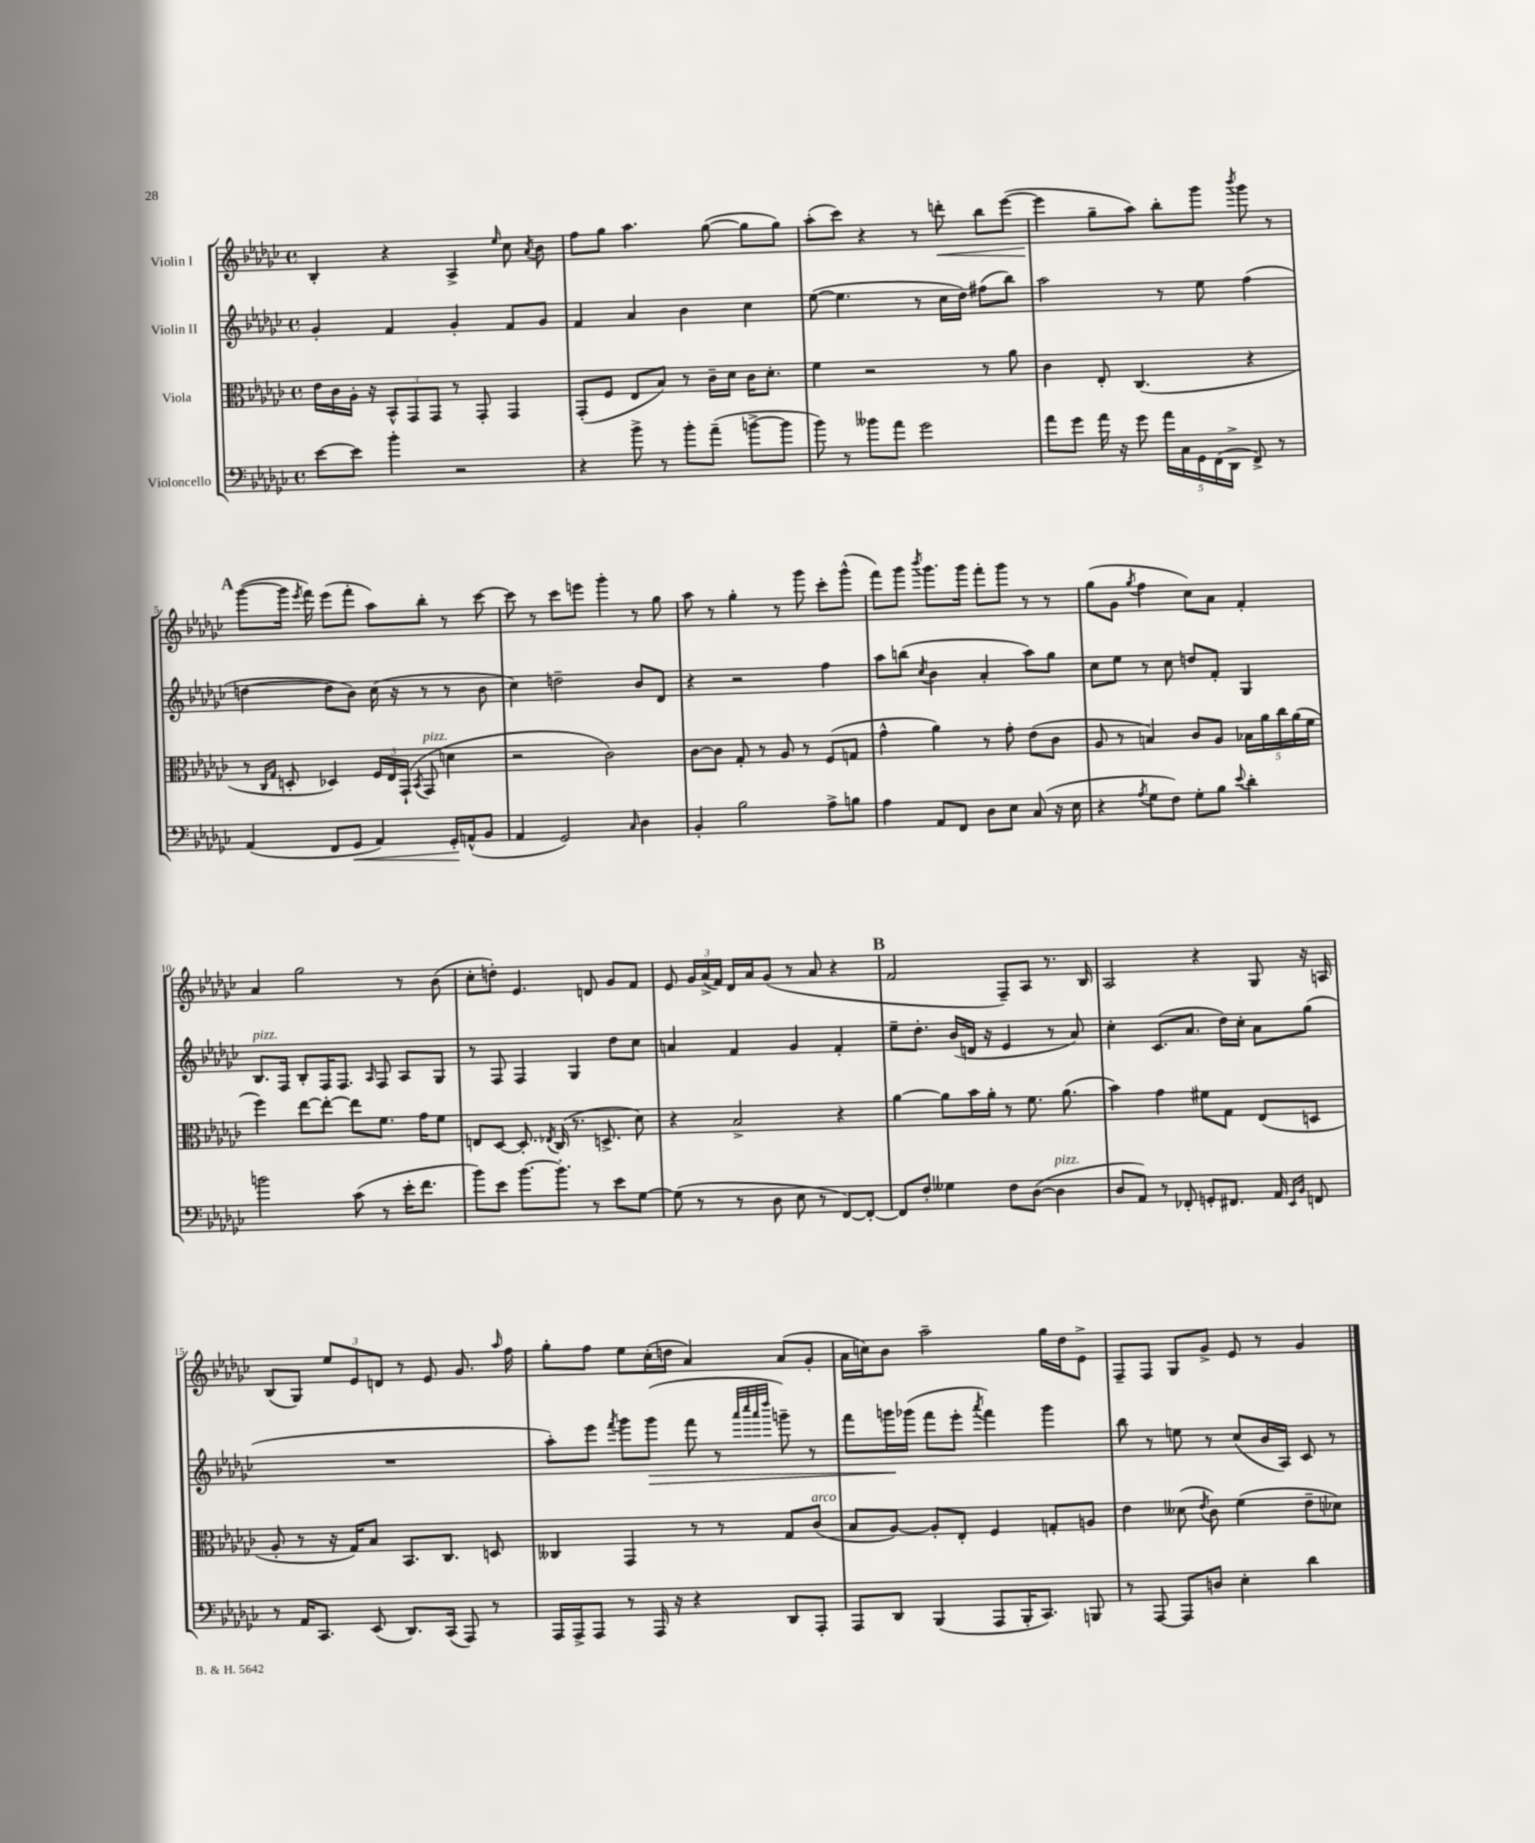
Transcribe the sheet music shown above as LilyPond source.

<<
\new StaffGroup <<
\new Staff = "s0" \with { instrumentName = "Violin I" } {
    \clef treble \key ges \major \defaultTimeSignature \time 4/4
    \autoBeamOff bes4-. r4 aes4-> \grace { ees''16 } ces''8 \acciaccatura { aes'8 } bes'8 |
    f''8[ ges''8] aes''4. ges''8~( ges''8[ ges''8]) |
    aes''8[-.( ces'''8]) r4 r8 d'''8-.\< bes''8[ ees'''8]~( |
    ees'''4\! ges''8[-- aes''8]) bes''8[-. ges'''8] \acciaccatura { bes'''8 } ges'''8 r8 |
    \mark \markup { \bold "A" } ges'''8[~( ges'''16] \acciaccatura { ees'''8 } f'''16) ees'''8[( f'''8]-. aes''8[) bes''8]-. r8 ces'''8~ |
    ces'''8 r8 ces'''8[ e'''8] ges'''4-. r8 ges''8 |
    aes''8 r8 ges''4-. r8 ges'''8 ces'''8[-. ges'''8]-^( |
    f'''8[) ges'''8] \acciaccatura { bes'''8 } ges'''8.[ ges'''16] f'''8[-. ges'''8] r8 r8 |
    ges''8[( ges'8] \acciaccatura { ges''8 } f''4 ces''8[) aes'8] f'4-. |
    aes'4 ges''2 r8 bes'8( |
    ces''8[-. d''8]-.) ees'4. d'8 ges'8[ f'8] |
    ees'8 \tuplet 3/2 { ges'16[ aes'16->( f'16]) } des'16[ aes'16 ges'8]( r8 aes'8 r4 |
    \mark \markup { \bold "B" } f'2 f8[--) aes8] r8. bes16 |
    aes2 r4 ges8 r16 a16 |
    bes8[( ges8]) \tuplet 3/2 { ees''8[ ees'8 d'8] } r8 ees'8 ges'8. \grace { aes''16 } f''16 |
    ges''8[-. f''8] ees''8[ ces''16-.( d''16] aes'4) aes'8[( ges'8]-. |
    aes'16[ c''16) bes'8] aes''2-- ges''16[ des''16 ees'8]-> |
    f8[-- f8] ges8[ ges'8]-> ees'8 r8 ges'4 \bar "|." |
}
\new Staff = "s1" \with { instrumentName = "Violin II" } {
    \clef treble \key ges \major \defaultTimeSignature \time 4/4
    \autoBeamOff ges'4-. f'4 ges'4-. f'8[ ges'8] |
    f'4 aes'4 bes'4 ces''4 |
    ees''8~( ees''4. r8 ces''16[ des''16]) fis''8[( bes''8]) |
    aes''2 r8 ees''8 f''4( |
    \mark \markup { \bold "A" } d''4~ d''8[ bes'8]) ces''16( r16 r8 r8 bes'8 |
    ces''4) d''2-- bes'8[ des'8] |
    r4 r2 f''4 |
    aes''8[ b''8]( \acciaccatura { ces''8 } bes'4 aes'4-. aes''8[) ges''8] |
    ces''8[ ees''8] r8 ces''8 d''8[ f'8]-. ges4 |
    bes8.[^\markup { \italic "pizz." } f16] bes8[-. f16 f8.] \grace { aes16 } f8 aes8[ ges8] |
    r8 f8 f4 ges4 des''8[ ces''8] |
    a'4 f'4 ges'4 f'4-. |
    \mark \markup { \bold "B" } ees''8[-- des''8.]-. bes'16[( d'16] r16 ees'4 r8 aes'8) |
    ces''4-. ces'8.[( aes'8.] des''16[) ces''16]-. aes'8[ ges''8]( |
    R1 |
    aes''8[-.) ees'''8] \acciaccatura { f'''8 } ges'''8[ ges'''8]\>( f'''8 r8 \grace { aes'''32[ ces''''32 aes'''32 des''''32] } g'''8--) r8 |
    f'''8[ g'''16\! ges'''16]( f'''8[ ees'''8]-. \acciaccatura { aes'''8 } f'''4) ges'''4 |
    bes''8 r8 e''8 r8 ces''8[( bes'16 aes16]) ces'8 r8 \bar "|." |
}
\new Staff = "s2" \with { instrumentName = "Viola" } {
    \clef alto \key ges \major \defaultTimeSignature \time 4/4
    \autoBeamOff ees'16[ ces'16 aes16]-. r16 \tuplet 3/2 { bes,8[-^ ges,8 ges,8] } r8 ges,8-. ges,4 |
    ges,8[-.( f8] ees8[ bes8]) r8 ces'16[-- des'16] ces'16[ des'8.]-. |
    f'4 r2 r8 aes'8 |
    ces'4 ees8-. ces4.( r4 |
    \mark \markup { \bold "A" } r8 \grace { ces16[ ges16] } d8-. des4) \tuplet 3/2 { f16[ ees16 ges,16]-!( } \acciaccatura { bes,8 } ges,8^\markup { \italic "pizz." } d'4 |
    r2 ces'2) |
    ces'8[~ ces'8] ges8-. r8 aes8 r8 f8[( g8] |
    ges'4-^ aes'4) r8 ges'8-. ees'8[( ces'8] |
    aes8 r8 b4) ces'8[ aes8] \tuplet 5/4 { bes16[ aes'16 ces''16 aes'16( f'16] } |
    f''4) ees''8[~ ees''8]~-. ees''8[ f'8.] ges'16[ f'8] |
    e8[ des8]~ des8.-. \acciaccatura { ees8 } ces16( r8. d8.-> des'8) |
    r4 bes2-> r4 |
    \mark \markup { \bold "B" } aes'4~ aes'8[ bes'16 aes'16]-. r8 f'8. aes'8.( |
    bes'4) ges'4 fis'8[ ges8] ees8[( d8] |
    aes8-. r8 r16 ges16[) bes8] bes,8.[ ces8.] d8 |
    ceses4 ges,4 r8 r8 ges8[ ces'8]^\markup { \italic "arco" }( |
    bes8[ aes8]~) aes8[-. ees8]-. f4 g8[-. a8] |
    ees'4 deses'8( \acciaccatura { ees'8 } ces'8) f'4( ees'8[-- des'8]) \bar "|." |
}
\new Staff = "s3" \with { instrumentName = "Violoncello" } {
    \clef bass \key ges \major \defaultTimeSignature \time 4/4
    \autoBeamOff ees'8[~ ees'8] bes'4-. r2 |
    r4 bes'8-> r8 bes'8[-. aes'8]--( b'8[~-> b'8] |
    bes'8) r8 beses'8[ aes'8] ges'2 |
    aes'8[ ges'8] aes'16 r16 ges'8 \tuplet 5/4 { aes'16[ ces16 ges,16 f,16( des,16]-> } f,8->) r8 |
    \mark \markup { \bold "A" } aes,4( f,8[ ges,8]\< aes,4) ges,16[-.\! a,16-^( bes,8] |
    aes,4 ges,2) \grace { ces16 } des4 |
    bes,4-. bes2 aes8[-> b8] |
    aes4 aes,8[ f,8] des8[ ees8] ces8( r16 ees16 |
    r4 \acciaccatura { aes8 } ges8[ f8]) ges8[-. bes8] \appoggiatura { ees'8 } des'4-. |
    b'2 ces'8( r8 ees'16[-. f'8.] |
    bes'8[) ees'8] bes'8.[~ bes'8.]-. r8 ees'8[ ges8]~ |
    ges8( r8 r8 des8 ees8 r8 f,8[~) f,8]~-. |
    \mark \markup { \bold "B" } f,8[ f8]-. geses4 f8[ des8]~( des4^\markup { \italic "pizz." } |
    des8[ aes,8]) r8 fes,8-. g,8[-. fis,8.] aes,16 \grace { ees,16[ bes,16] } f,8 |
    r8 aes,16[ ces,8.] ees,8( des,8.[) ces,16]( aes,,8) r8 |
    aes,,16[ aes,,16-> aes,,8] r8 aes,,16 r16 r4 des,8[ aes,,8]-. |
    aes,,8[ des,8] bes,,4( aes,,8[ bes,,16-. ces,8.]) b,,8 |
    r8 aes,,8~ aes,,8[ d8] ees4-. des'4 \bar "|." |
}
>>
>>
